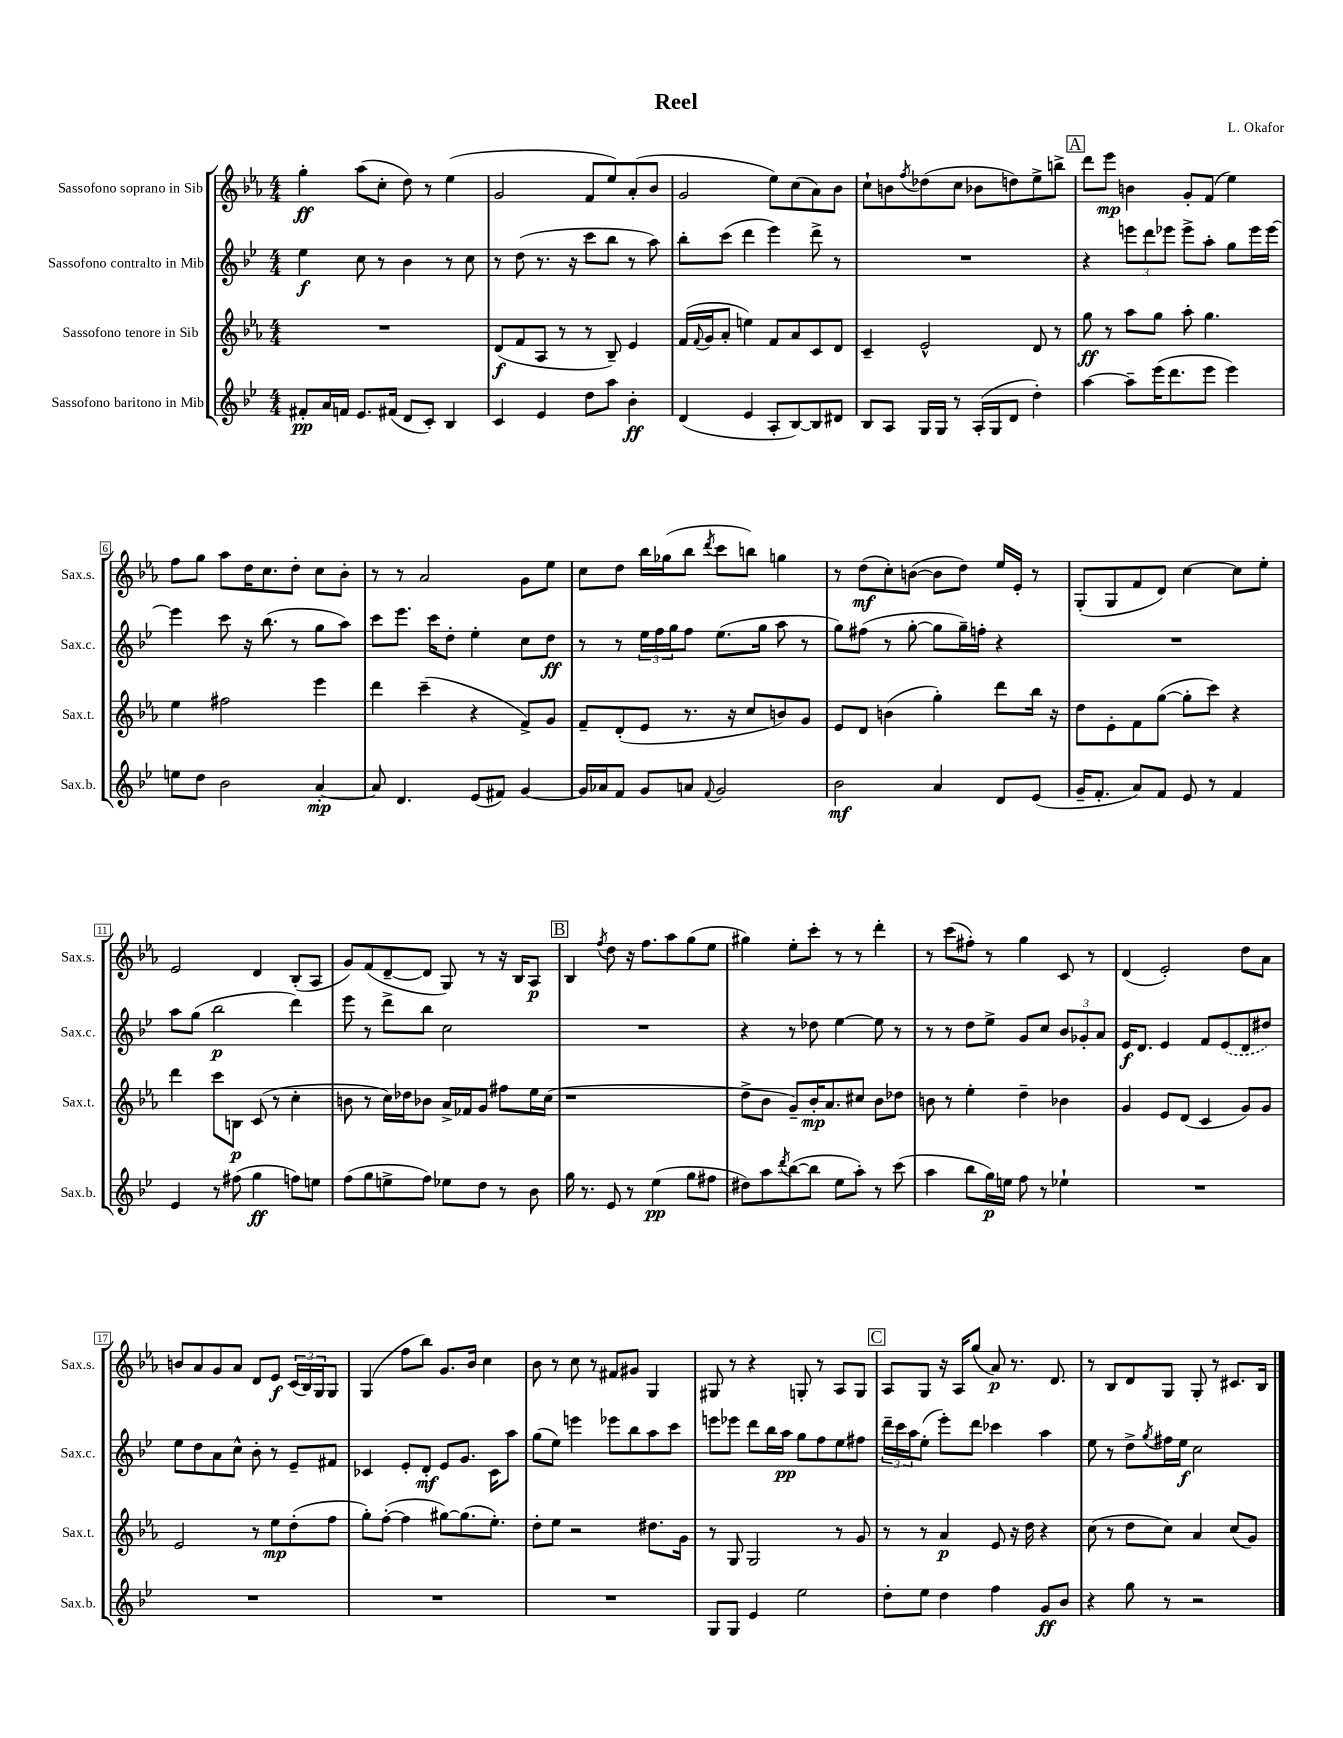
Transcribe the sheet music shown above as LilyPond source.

\header { title = "Reel" composer = "L. Okafor" }
<<
\new StaffGroup <<
\new Staff = "s0" \with { instrumentName = "Sassofono soprano in Sib" shortInstrumentName = "Sax.s." } {
    \clef treble \key ees \major \numericTimeSignature \time 4/4
    g''4-.\ff aes''8( c''8-. d''8) r8 ees''4( |
    g'2 f'8 ees''8) aes'8-.( bes'8 |
    g'2 ees''8) c''8( aes'8) bes'8 |
    c''8-! b'8 \acciaccatura { f''8 } des''8( c''8 bes'8 d''8) ees''8-> b''8-> |
    \mark \markup { \box "A" } d'''8 ees'''8\mp b'4 g'8-. f'8( ees''4) |
    f''8 g''8 aes''8 d''16 c''8. d''8-. c''8 bes'8-. |
    r8 r8 aes'2 g'8 ees''8 |
    c''8 d''8 bes''16 ges''16( bes''8 \acciaccatura { d'''8 } c'''8 b''8) g''4 |
    r8 d''8\mf( c''8-.) b'8~( b'8 d''8) ees''16 ees'16-. r8 |
    g8-.( g8 f'8 d'8) c''4~ c''8 ees''8-. |
    ees'2 d'4 bes8-.( aes8 |
    g'8) f'8( d'8~-- d'8 g8) r8 r16 bes16 aes8\p |
    \mark \markup { \box "B" } bes4 \acciaccatura { f''8 } d''8 r16 f''8. aes''8 g''8( ees''8 |
    gis''4) ees''8-. c'''8-. r8 r8 d'''4-. |
    r8 c'''8( fis''8-.) r8 g''4 c'8 r8 |
    d'4( ees'2-.) d''8 aes'8 |
    b'8 aes'8 g'8 aes'8 d'8 ees'8\f \tuplet 3/2 { c'16( bes16) g16 } g8 |
    g4( f''8 bes''8) g'8. bes'16 c''4 |
    bes'8 r8 c''8 r8 fis'8 gis'8 g4 |
    gis8 r8 r4 g8-. r8 aes8 g8 |
    \mark \markup { \box "C" } aes8 g8 r16 aes16 g''8( aes'8\p) r8. d'8. |
    r8 bes8 d'8 g8 g8-. r8 cis'8. bes16 \bar "|." |
}
\new Staff = "s1" \with { instrumentName = "Sassofono contralto in Mib" shortInstrumentName = "Sax.c." } {
    \clef treble \key bes \major \numericTimeSignature \time 4/4
    ees''4\f c''8 r8 bes'4 r8 c''8 |
    r8 d''8( r8. r16 c'''8 bes''8 r8 a''8) |
    bes''8-. c'''8( d'''4 ees'''4) d'''8-> r8 |
    R1 |
    \mark \markup { \box "A" } r4 \tuplet 3/2 { e'''8 d'''8 ees'''8 } ees'''8-> a''8-. g''8 ees'''16 ees'''16~ |
    ees'''4 c'''8 r16 bes''8.( r8 g''8 a''8) |
    c'''8 ees'''8. c'''16 d''8-. ees''4-. c''8 d''8\ff |
    r8 r8 \tuplet 3/2 { ees''16 f''16 g''16 } f''8 ees''8.( g''16 a''8 r8 |
    g''8) fis''8( r8 g''8~-. g''8 g''16--) f''16-. r4 |
    R1 |
    a''8 g''8( bes''2\p d'''4) |
    ees'''8 r8 d'''8-> bes''8 c''2 |
    \mark \markup { \box "B" } R1 |
    r4 r8 des''8 ees''4~ ees''8 r8 |
    r8 r8 d''8 ees''8-> g'8 c''8 \tuplet 3/2 { bes'8 ges'8-. a'8 } |
    ees'16\f d'8. ees'4 f'8 \once \slurDashed ees'8( d'8 dis''8) |
    ees''8 d''8 a'8 c''8-^ bes'8-. r8 ees'8-- fis'8 |
    ces'4 ees'8-. d'8-.\mf ees'8 g'8. ces'16 a''8 |
    g''8( ees''8) e'''4 ees'''8 bes''8 a''8 c'''8 |
    e'''8 ees'''8 d'''8 bes''16 a''16\pp g''8 f''8 ees''8 fis''8 |
    \mark \markup { \box "C" } \tuplet 3/2 { d'''16-- c'''16 a''16 } ees''8-.( ees'''8-.) d'''8 ces'''4 a''4 |
    ees''8 r8 d''8-> \acciaccatura { g''8 } fis''16 ees''16\f c''2 \bar "|." |
}
\new Staff = "s2" \with { instrumentName = "Sassofono tenore in Sib" shortInstrumentName = "Sax.t." } {
    \clef treble \key ees \major \numericTimeSignature \time 4/4
    R1 |
    d'8\f( f'8 aes8 r8 r8 bes8--) ees'4 |
    f'16( \appoggiatura { f'8 } g'16 aes'8-. e''4) f'8 aes'8 c'8 d'8 |
    c'4-- ees'2-^ d'8 r8 |
    \mark \markup { \box "A" } g''8\ff r8 aes''8 g''8 aes''8-. g''4. |
    ees''4 fis''2 ees'''4 |
    d'''4 c'''4--( r4 f'8->) g'8 |
    f'8-- d'8-.( ees'8 r8. r16 c''8 b'8) g'8 |
    ees'8 d'8 b'4( g''4-.) d'''8 bes''16 r16 |
    d''8 ees'8-. f'8 g''8~( g''8-. c'''8) r4 |
    d'''4 c'''8 b8\p c'8( r8 c''4-. |
    b'8 r8 c''16) des''16 bes'8 aes'16-> fes'16 g'8 fis''8 ees''16 c''16( |
    \mark \markup { \box "B" } r1 |
    d''8-> bes'8 g'8--) bes'16-.\mp aes'8. cis''8 bes'8 des''8 |
    b'8 r8 ees''4-. d''4-- bes'4 |
    g'4 ees'8 d'8( c'4 g'8) g'8 |
    ees'2 r8 ees''8\mp d''8-.( f''8 |
    g''8-.) f''8~-.( f''4 gis''8~) gis''8.( ees''8.-.) |
    d''8-. ees''8 r2 dis''8. g'16 |
    r8 g8 g2 r8 g'8 |
    \mark \markup { \box "C" } r8 r8 aes'4\p ees'8 r16 d''16 r4 |
    c''8( r8 d''8 c''8) aes'4 c''8( g'8) \bar "|." |
}
\new Staff = "s3" \with { instrumentName = "Sassofono baritono in Mib" shortInstrumentName = "Sax.b." } {
    \clef treble \key bes \major \numericTimeSignature \time 4/4
    fis'8-.\pp a'16 f'16 ees'8. fis'16( d'8 c'8-.) bes4 |
    c'4 ees'4 d''8 a''8 bes'4-.\ff |
    d'4( ees'4 a8-. bes8~) bes8 dis'8 |
    bes8 a8 g16 g16 r8 a16-.( g16 d'8 d''4-.) |
    \mark \markup { \box "A" } a''4~ a''8-- ees'''16( d'''8. ees'''8 ees'''4) |
    e''8 d''8 bes'2 a'4~-.\mp |
    a'8 d'4. ees'8( fis'8) g'4~ |
    g'16 aes'16 f'8 g'8 a'8 \appoggiatura { f'8 } g'2 |
    bes'2\mf a'4 d'8 ees'8( |
    g'16-- f'8.-. a'8) f'8 ees'8 r8 f'4 |
    ees'4 r8 fis''8( g''4\ff f''8) e''8 |
    f''8( g''8 e''8-> f''8) ees''8 d''8 r8 bes'8 |
    \mark \markup { \box "B" } g''16 r8. ees'8 r8 ees''4\pp( g''8 fis''8 |
    dis''8) a''8 \acciaccatura { d'''8 } bes''8~( bes''8 ees''8 a''8-.) r8 c'''8( |
    a''4 bes''8 g''16\p) e''16 f''8 r8 ees''4-! |
    R1 |
    R1 |
    R1 |
    R1 |
    g8 g8 ees'4 ees''2 |
    \mark \markup { \box "C" } d''8-. ees''8 d''4 f''4 g'8\ff bes'8 |
    r4 g''8 r8 r2 \bar "|." |
}
>>
>>
\layout { \context { \Score \override BarNumber.stencil = #(make-stencil-boxer 0.1 0.3 ly:text-interface::print) } }
